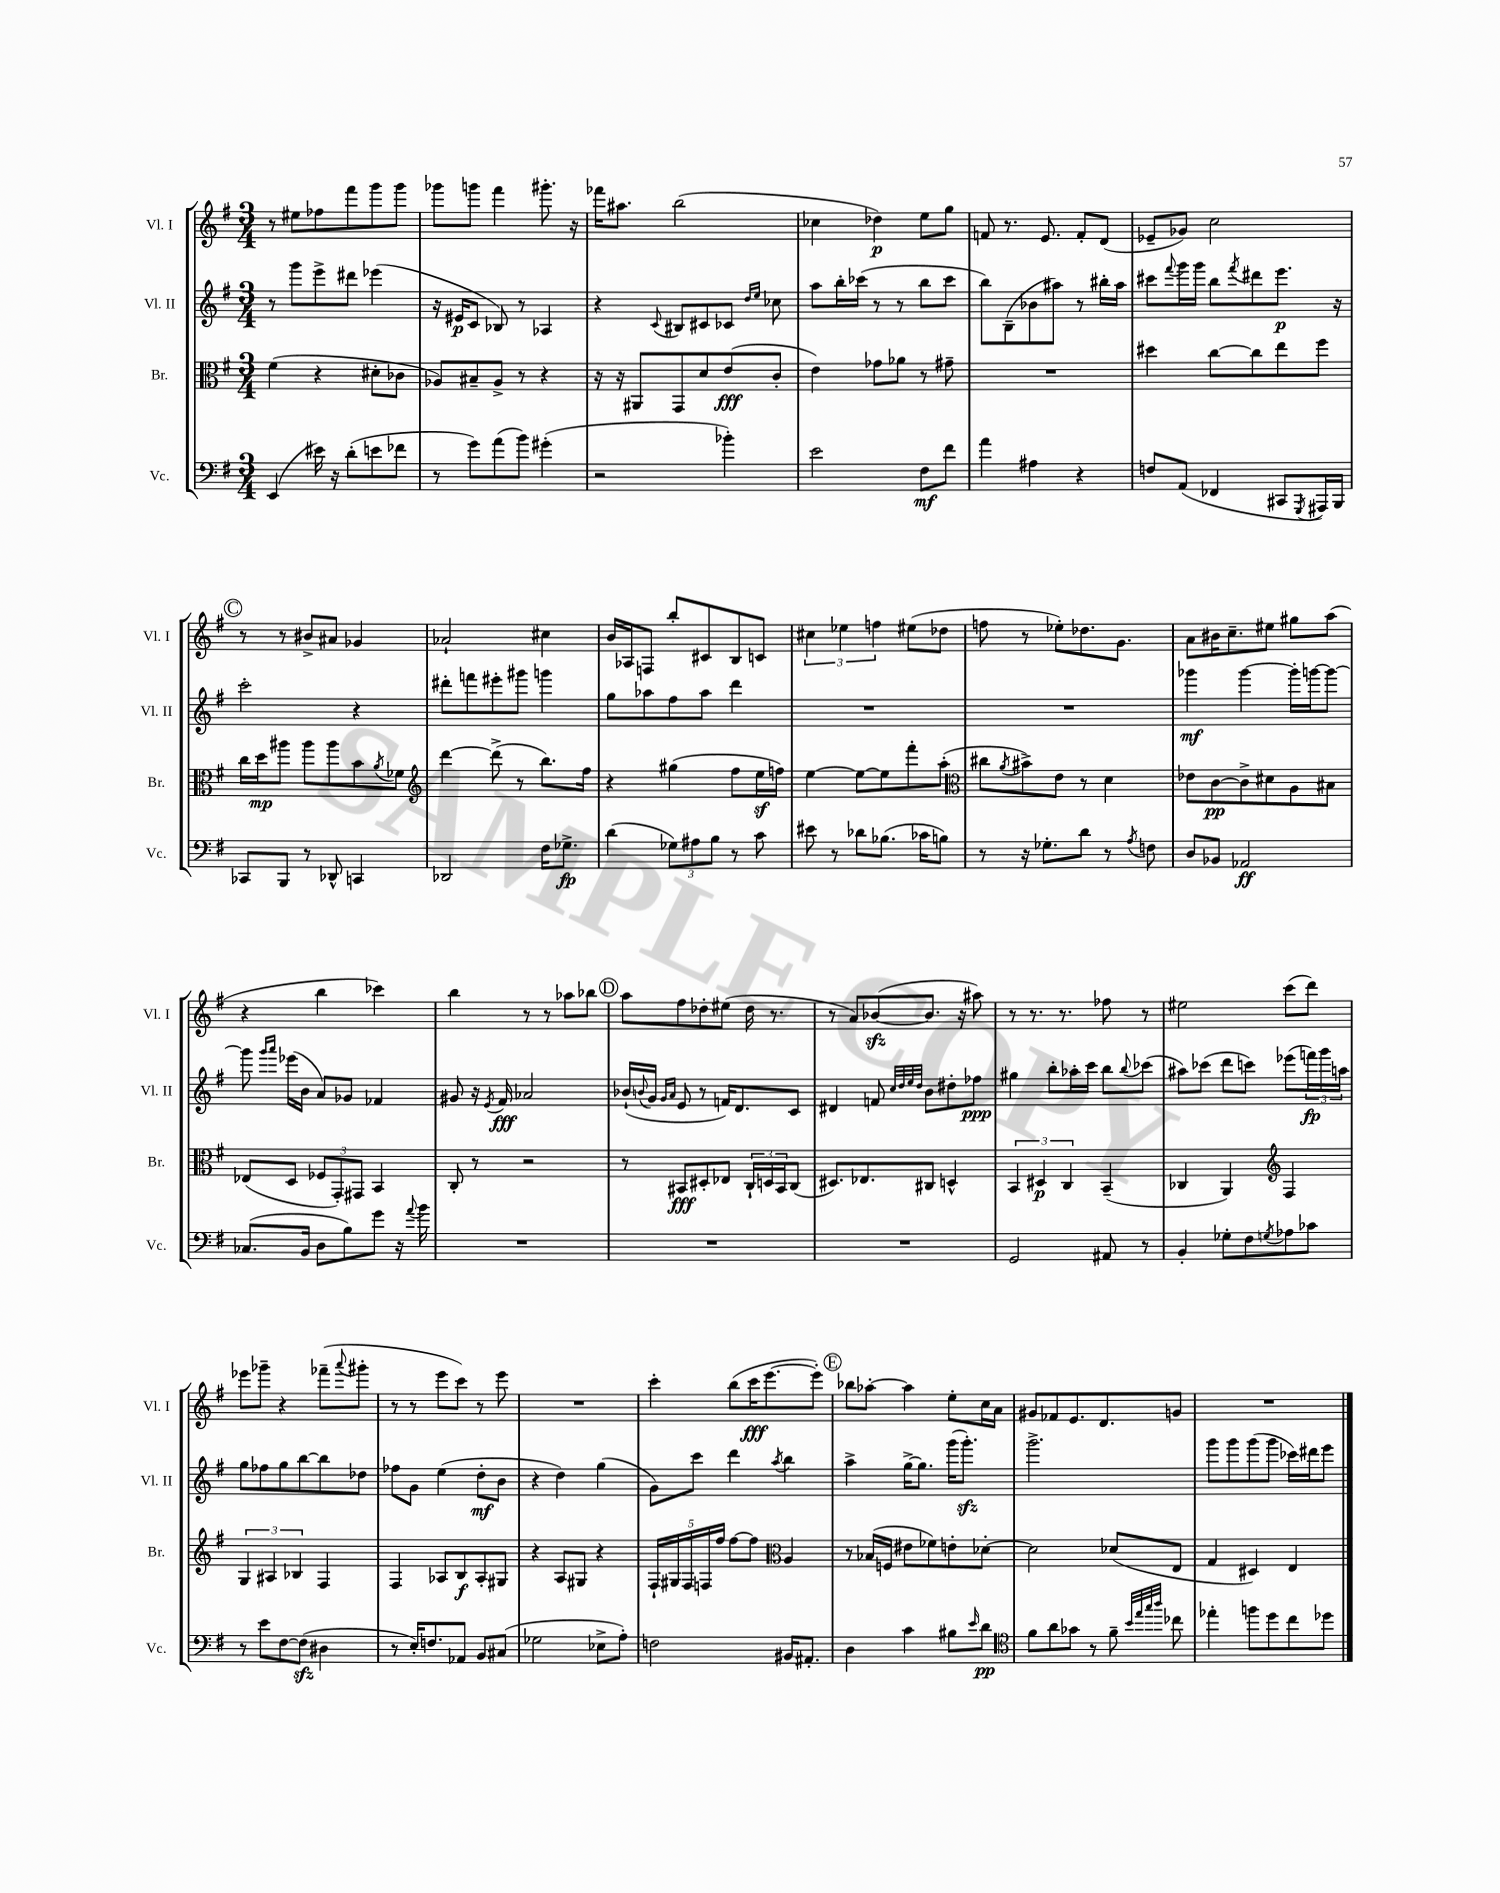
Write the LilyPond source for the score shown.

<<
\new StaffGroup <<
\new Staff = "s0" \with { instrumentName = "Vl. I" shortInstrumentName = "Vl. I" } {
    \clef treble \key g \major \numericTimeSignature \time 3/4
    r8 eis''8 fes''8 fis'''8 g'''8 g'''8 |
    ges'''8 g'''8 fis'''4 gis'''8.-. r16 |
    fes'''16 ais''8. b''2( |
    ces''4 des''4\p) e''8 g''8 |
    f'8 r8. e'8. f'8-. d'8( |
    ees'8-- ges'8) c''2 |
    \mark \markup { \circle "C" } r8 r8 bis'8-> ais'8 ges'4 |
    aes'2-! cis''4 |
    b'16 aes16 f8 b''8-. cis'8 b8 c'8 |
    \tuplet 3/2 { cis''4 ees''4 f''4 } eis''8( des''8 |
    f''8 r8 ees''8-.) des''8. g'8. |
    a'8 bis'16 c''8.-- eis''8 gis''8 a''8( |
    r4 b''4 ces'''4) |
    b''4 r8 r8 aes''8 bes''8 |
    \mark \markup { \circle "D" } a''8 fis''8 des''8-. eis''8( des''16 r8. |
    r8 a'8) bes'8~\sfz( bes'8. r16 ais''8) |
    r8 r8. r8. fes''8 r8 |
    eis''2 c'''8( d'''8) |
    ees'''8 ges'''8-- r4 fes'''8--( \appoggiatura { a'''8 } gis'''8-. |
    r8 r8 e'''8 c'''8) r8 e'''8 |
    R2. |
    c'''4-. b''8( c'''16\fff e'''8.~ e'''8-.) |
    \mark \markup { \circle "E" } bes''8 aes''8~-. aes''4 e''8-. c''16 a'16 |
    gis'8 fes'8 e'8. d'8. g'8 |
    R2. \bar "|." |
}
\new Staff = "s1" \with { instrumentName = "Vl. II" shortInstrumentName = "Vl. II" } {
    \clef treble \key g \major \numericTimeSignature \time 3/4
    r8 g'''8 e'''8-> dis'''8 ees'''4( |
    r16 eis'16\p c'8 bes8) r8 aes4 |
    r4 \appoggiatura { c'8 } bis8 cis'8 ces'8 \grace { d''16 e''16 } ces''8 |
    a''8 b''16-. ces'''16( r8 r8 b''8 ces'''8 |
    b''8) b8--( bes'8 ais''8) r8 bis''16-. ais''16 |
    cis'''8 \appoggiatura { fis'''8 } g'''16 g'''16 b''8 \acciaccatura { fis'''8 } dis'''8 e'''8.\p r16 |
    \mark \markup { \circle "C" } c'''2-. r4 |
    dis'''8-. f'''8 eis'''8-. gis'''8 g'''4 |
    g''8 aes''8 fis''8 aes''8 d'''4 |
    R2. |
    R2. |
    ges'''4\mf ges'''4~ ges'''16-. g'''16~ g'''8~ |
    g'''8 \grace { g'''16 a'''16 } ees'''16( b'16 a'8) ges'8 fes'4 |
    gis'8 r16 \acciaccatura { e'8 } fis'16\fff aes'2 |
    \mark \markup { \circle "D" } bes'16-!( \appoggiatura { b'8 } g'16 \grace { g'16 a'16 } e'8 r8 f'16) d'8. c'8 |
    dis'4 f'8 \grace { c''32 d''32 e''32 d''32 } b'8 dis''8-. fes''8\ppp |
    gis''4 b''8-. aes''16-. c'''16 b''8 \appoggiatura { b''8 } ces'''8( |
    ais''8) ces'''8( d'''8 c'''8) ees'''8( \tuplet 3/2 { f'''16\fp) g'''16 a''16 } |
    g''8 fes''8 g''8 b''8~ b''8 des''8 |
    fes''8 g'8 e''4( d''8-.\mf b'8 |
    r4 d''4) g''4( |
    g'8) c'''8 d'''4 \acciaccatura { a''8 } b''4 |
    \mark \markup { \circle "E" } a''4-> g''16~-> g''8. g'''16( g'''8.-.\sfz) |
    g'''2.-> |
    g'''8 g'''8 g'''8( g'''8 ces'''16) dis'''16 e'''8 \bar "|." |
}
\new Staff = "s2" \with { instrumentName = "Br." shortInstrumentName = "Br." } {
    \clef alto \key g \major \numericTimeSignature \time 3/4
    fis'4( r4 dis'8-. ces'8 |
    aes8) bis8-- aes8-> r8 r4 |
    r16 r16 ais,8 g,8 d'8 e'8\fff( c'8-. |
    e'4) ges'8 aes'8 r8 gis'8-- |
    R2. |
    dis''4 c''8~ c''8 e''8 fis''8 |
    \mark \markup { \circle "C" } c''16 d''16\mp ais''8 ais''8 ais''8 b'8 \acciaccatura { a'8 } fes'8 |
    \clef treble d'''4~ d'''8->( r8 b''8.) fis''16 |
    r4 gis''4( fis''8 e''16\sf f''16) |
    e''4~ e''8~ e''8 fis'''8-. a''8-.( |
    \clef alto cis''8 \acciaccatura { a'8 } bis'8->) e'8 r8 d'4 |
    ees'8 c'8~\pp c'8-> dis'8 a8 bis8 |
    ees8( d8 \tuplet 3/2 { fes8 g,8-.) gis,8 } b,4 |
    c8-. r8 r2 |
    \mark \markup { \circle "D" } r8 bis,8\fff dis8-. ees8 \tuplet 3/2 { c16-! d16 bis,16 } c8( |
    dis8.) ees8. cis8 d4-^ |
    \tuplet 3/2 { b,4 dis4\p c4 } b,4--( |
    ces4 a,4) \clef treble fis4 |
    \tuplet 3/2 { g4 ais4 bes4 } fis4 |
    fis4 aes8 b8\f aes8-. gis8 |
    r4 a8 gis8 r4 |
    \tuplet 5/4 { fis16-! gis16 fis16 f16 fis''16 } fis''8~ fis''8 \clef alto a4 |
    \mark \markup { \circle "E" } r8 bes16( f16 eis'8 fes'8) e'8-. des'8~-. |
    des'2 des'8( e8 |
    g4 dis4) e4 \bar "|." |
}
\new Staff = "s3" \with { instrumentName = "Vc." shortInstrumentName = "Vc." } {
    \clef bass \key g \major \numericTimeSignature \time 3/4
    e,4( eis'16) r16 d'8-.( e'8 fes'8 |
    r8 g'8) a'8( b'8) gis'4-.( |
    r2 bes'4-.) |
    e'2 fis8\mf fis'8 |
    a'4 ais4 r4 |
    f8 a,8( fes,4 cis,8 \acciaccatura { g,,8 } ais,,16) b,,16 |
    \mark \markup { \circle "C" } ces,8 b,,8 r8 des,8-^ c,4 |
    des,2 fis16 ges8.->\fp |
    d'4( \tuplet 3/2 { ges8) ais8 b8 } r8 c'8 |
    eis'8 r8 des'8 bes8.( ces'16 b8) |
    r8 r16 ges8.-. d'8 r8 \acciaccatura { a8 } f8 |
    d8 bes,8 aes,2\ff |
    ces8.( b,16 d8 b8) g'8 r16 \appoggiatura { a'8 } b'16 |
    R2. |
    \mark \markup { \circle "D" } R2. |
    R2. |
    g,2 ais,8 r8 |
    b,4-. ges8-. fis8 \acciaccatura { g8 } aes8 ces'8 |
    r8 e'8 fis8~ fis8\sfz( dis4 |
    r8 e16-.) f8. aes,8 b,8 cis8( |
    ges2 ees8-> a8-.) |
    f2 bis,16 ais,8.-. |
    \mark \markup { \circle "E" } d4 c'4 bis8 \grace { e'16 } d'8\pp |
    \clef tenor fis'8 a'8 ges'8 r8 fis'8-- \grace { b'32 e''32 g''32 a''32 } ces''8 |
    ees''4-. f''8 d''8 c''8 des''8 \bar "|." |
}
>>
>>
\layout { \context { \Score \remove "Bar_number_engraver" } }
